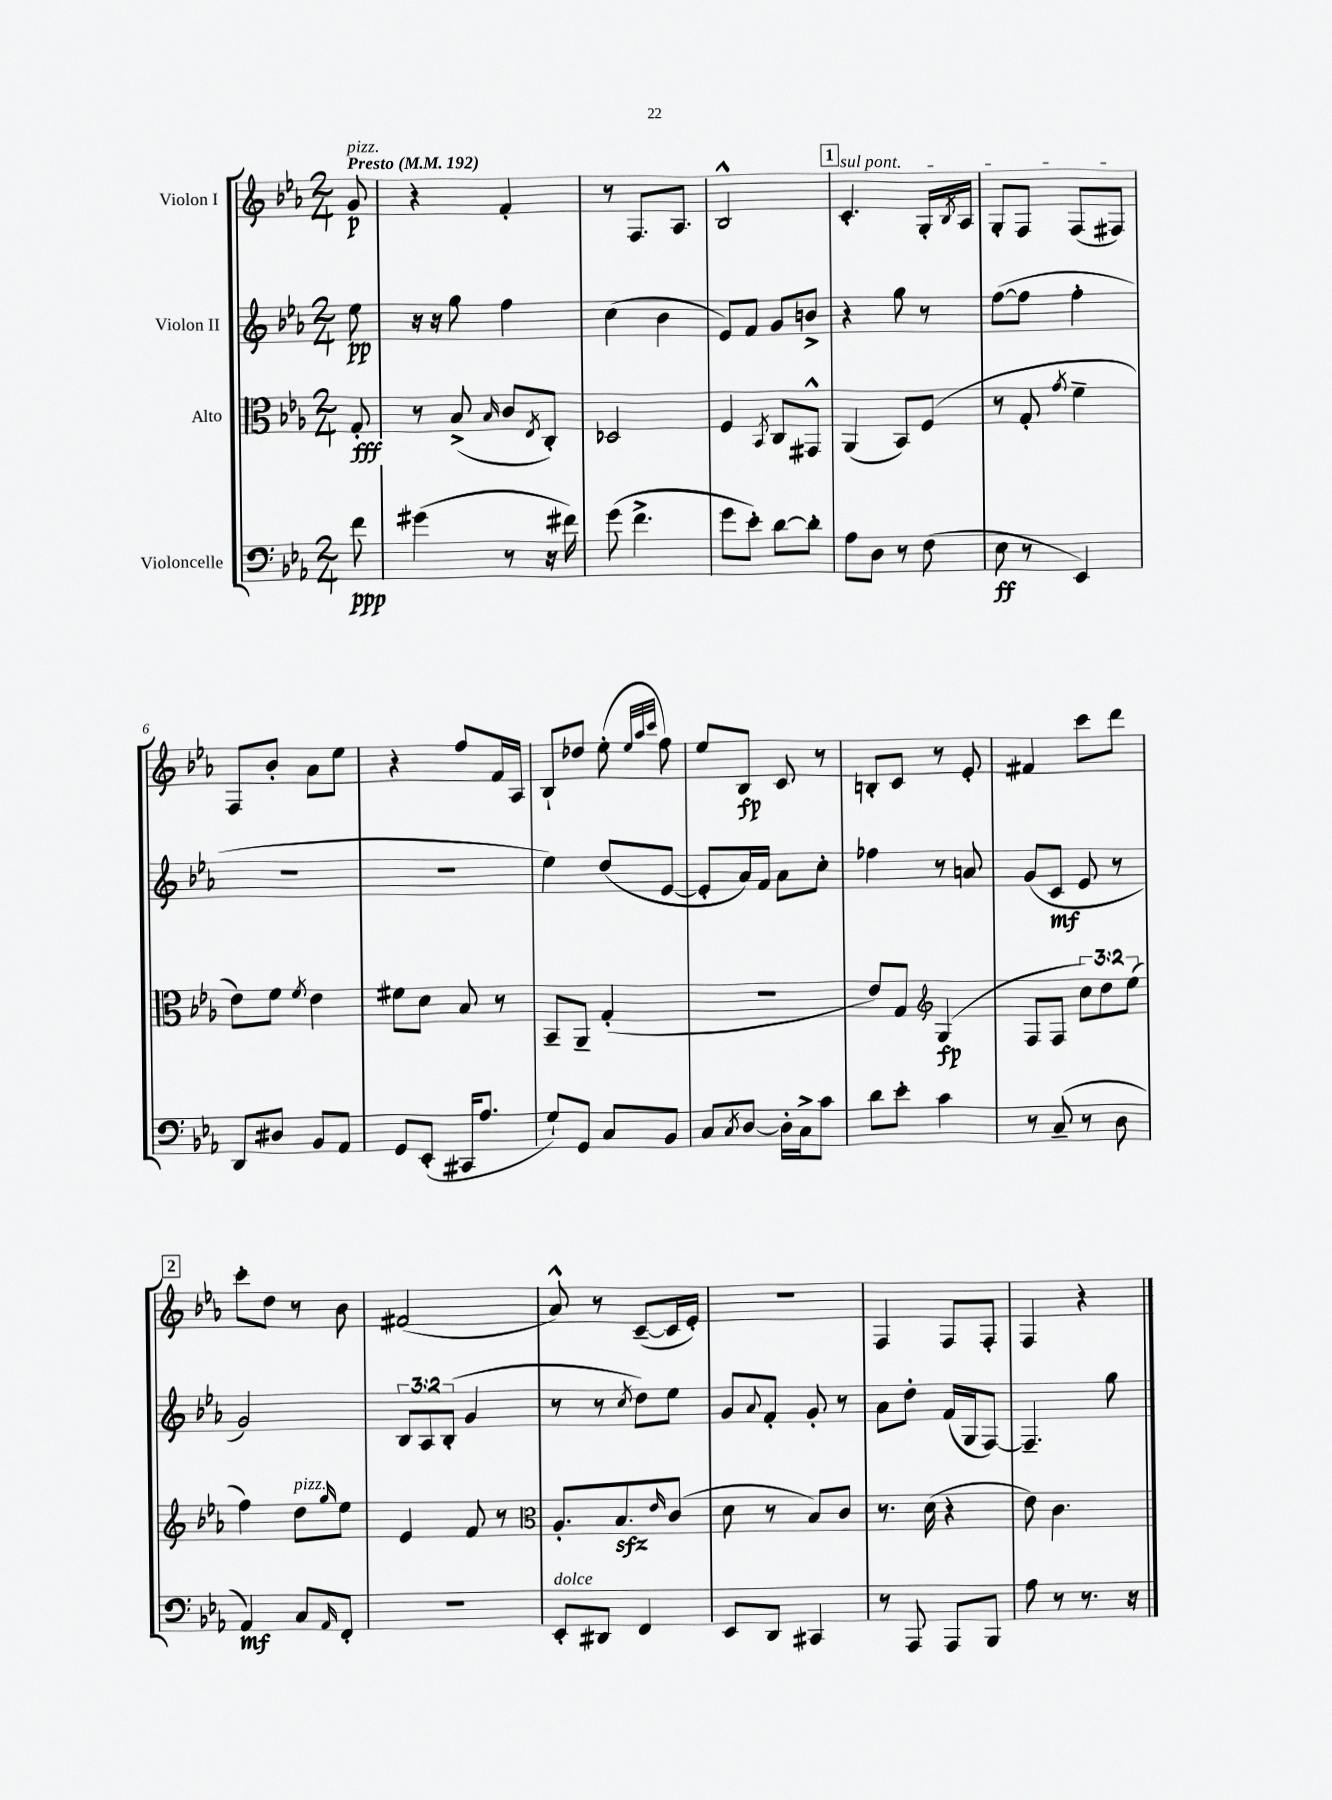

**kern	**dynam	**kern	**dynam	**kern	**dynam	**kern	**dynam
*part4	*part4	*part3	*part3	*part2	*part2	*part1	*part1
*staff4	*staff4	*staff3	*staff3	*staff2	*staff2	*staff1	*staff1
*I"Violoncelle	*	*I"Alto	*	*I"Violon II	*	*I"Violon I	*
*clefF4	*	*clefC3	*	*clefG2	*	*clefG2	*
*k[b-e-a-]	*	*k[b-e-a-]	*	*k[b-e-a-]	*	*k[b-e-a-]	*
*M2/4	*	*M2/4	*	*M2/4	*	*M2/4	*
*MM192	*	*MM192	*	*MM192	*	*MM192	*
=	=	=	=	=	=	=	=
!	!	!	!	!	!	!LO:TX:a:B:t=Presto	!
!	!	!	!	!	!	!LO:TX:a:i:t=pizz.	!
8f\	ppp	8G'/	fff	8ee-\	pp	8g/	p
=1	=1	=1	=1	=1	=1	=1	=1
(4g#X\	.	8r	.	16r	.	4r	.
.	.	.	.	16r	.	.	.
.	.	(8B-^/	.	8gg\	.	.	.
.	.	16qqB-/	.	.	.	.	.
8r	.	8c/L	.	4ff\	.	4f'/	.
.	.	8qE-/	.	.	.	.	.
16r	.	8C'/J)	.	.	.	.	.
16f#X\)	.	.	.	.	.	.	.
=2	=2	=2	=2	=2	=2	=2	=2
(8g\	.	2D-X/	.	(4cc\	.	8r	.
4.f^\	.	.	.	.	.	8.F/L	.
.	.	.	.	4b-\	.	.	.
.	.	.	.	.	.	8.A-/J	.
=3	=3	=3	=3	=3	=3	=3	=3
8g\L	.	4F/	.	8e-/L)	.	2B-^^/	.
8e-'\J)	.	.	.	8f/J	.	.	.
.	.	8qBB-/	.	.	.	.	.
[8d\L	.	8C/L	.	8g/L	.	.	.
8d'\J]	.	8GG#X^^/J	.	8bn^/J	.	.	.
!!LO:REH:place=s1:t=1
=4	=4	=4	=4	=4	=4	=4	=4
!	!	!	!	!	!	!LO:TX:a:i:t=sul pont.	!
8A-\L	.	(4AA-/	.	4r	.	4.c'/	.
8D\J	.	.	.	.	.	.	.
8r	.	8BB-/L)	.	8gg\	.	.	.
(8F\	.	(8F/J	.	8r	.	16G'/LL	.
.	.	.	.	.	.	8qB-/	.
.	.	.	.	.	.	16A-/JJ	.
=5	=5	=5	=5	=5	=5	=5	=5
8E-\	ff	8r	.	([8ff\L	.	8G'/L	.
8r	.	8G'/	.	8ff\J]	.	8F/J	.
.	.	8qg/	.	.	.	.	.
4EE-/)	.	4f~\	.	4ff'\	.	(8F/L	.
.	.	.	.	.	.	8F#X/J)	.
!!LO:LB:g=z
=6	=6	=6	=6	=6	=6	=6	=6
8DD/L	.	8e-\L)	.	2r	.	8F/L	.
8D#X/J	.	8f\J	.	.	.	8b-'/J	.
.	.	8qf/	.	.	.	.	.
8BB-/L	.	4e-\	.	.	.	8a-\L	.
8AA-/J	.	.	.	.	.	8ee-\J	.
=7	=7	=7	=7	=7	=7	=7	=7
8GG/L	.	8f#X\L	.	2r	.	4r	.
(8EE-'/J	.	8d\J	.	.	.	.	.
16CC#X/KL	.	8B-/	.	.	.	8ff/L	.
8.A-/J	.	.	.	.	.	.	.
.	.	8r	.	.	.	16f/L	.
.	.	.	.	.	.	16A-/JJ	.
=8	=8	=8	=8	=8	=8	=8	=8
8G`/L)	.	8BB-~/L	.	4ee-\)	.	8B-`/L	.
8GG/J	.	8AA-~/J	.	.	.	8dd-X/J	.
8C/L	.	(4G'/	.	(8dd/L	.	(8ee-'\	.
.	.	.	.	.	.	32qqee-/LLL	.
.	.	.	.	.	.	32qqaa-/	.
.	.	.	.	.	.	32qqccc/JJJ	.
8BB-/J	.	.	.	[8e-/J	.	8ff\)	.
=9	=9	=9	=9	=9	=9	=9	=9
8C/L	.	2r	.	8e-'/L]	.	8ee-/L	.
8qC/	.	.	.	.	.	.	.
[8D/J	.	.	.	16a-/L)	.	8B-/J	fp
.	.	.	.	16f/JJ	.	.	.
16D'\LL]	.	.	.	8a-\L	.	8c/	.
16C^\J	.	.	.	.	.	.	.
8c\J	.	.	.	8cc'\J	.	8r	.
=10	=10	=10	=10	=10	=10	=10	=10
8d\L	.	8e-/L)	.	4ff-X\	.	8Bn'/L	.
8e-'\J	.	8G/J	.	.	.	8c/J	.
*	*	*clefG2	*	*	*	*	*
4c\	.	(4G/	fp	8r	.	8r	.
.	.	.	.	8an/	.	8e-'/	.
=11	=11	=11	=11	=11	=11	=11	=11
8r	.	8F/L	.	(8g/L	.	4f#X/	.
(8C~/	.	8F/J	.	8c/J	mf	.	.
8r	.	12cc\L)	.	8e-/	.	8ccc\L	.
.	.	12dd\	.	.	.	.	.
8D\	.	.	.	8r	.	8ddd\J	.
.	.	(12ee-\J	.	.	.	.	.
!!LO:LB:g=z
!!LO:REH:place=s1:t=2
=12	=12	=12	=12	=12	=12	=12	=12
4AA-/)	mf	4ff\)	.	2g/)	.	8ccc'\L	.
.	.	.	.	.	.	8dd\J	.
!	!	!LO:TX:a:i:t=pizz.	!	!	!	!	!
8C/L	.	8dd\L	.	.	.	8r	.
16qqAA-/	.	16qqgg/	.	.	.	.	.
8FF'/J	.	8ee-\J	.	.	.	8b-\	.
=13	=13	=13	=13	=13	=13	=13	=13
2r	.	4e-/	.	12B-/L	.	(2f#X/	.
.	.	.	.	12A-/	.	.	.
.	.	.	.	(12B-'/J	.	.	.
.	.	8f/	.	4g/	.	.	.
.	.	8r	.	.	.	.	.
=14	=14	=14	=14	=14	=14	=14	=14
*	*	*clefC3	*	*	*	*	*
!LO:TX:a:i:t=dolce	!	!	!	!	!	!	!
8EE-'/L	.	8.A-'/L	.	8r	.	8a-^^/)	.
8DD#X/J	.	.	.	8r	.	8r	.
.	.	8.B-zz/	.	.	.	.	.
.	.	.	.	8qcc/	.	.	.
4FF/	.	.	.	8dd\L)	.	([8c~/L	.
.	.	16qqe-/	.	.	.	.	.
.	.	(8c/J	.	8ee-\J	.	16c/L]	.
.	.	.	.	.	.	16e-'/JJ)	.
=15	=15	=15	=15	=15	=15	=15	=15
8EE-/L	.	8d\	.	8g/L	.	2r	.
.	.	.	.	8qqa-/	.	.	.
8DD/J	.	8r	.	8f'/J	.	.	.
4CC#X/	.	8B-/L)	.	8g'/	.	.	.
.	.	8c/J	.	8r	.	.	.
=16	=16	=16	=16	=16	=16	=16	=16
8r	.	8.r	.	8a-\L	.	4F/	.
8AAA-/	.	.	.	8dd'\J	.	.	.
.	.	(16d\	.	.	.	.	.
8AAA-/L	.	4r	.	(16f/LL	.	8F/L	.
.	.	.	.	16G/J	.	.	.
8BBB-/J	.	.	.	[8F/J)	.	8F'/J	.
=17	=17	=17	=17	=17	=17	=17	=17
8A-\	.	8e-\)	.	4.F~/]	.	4F/	.
8r	.	4.c\	.	.	.	.	.
8.r	.	.	.	.	.	4r	.
.	.	.	.	8gg\	.	.	.
16r	.	.	.	.	.	.	.
==	==	==	==	==	==	==	==
*-	*-	*-	*-	*-	*-	*-	*-
